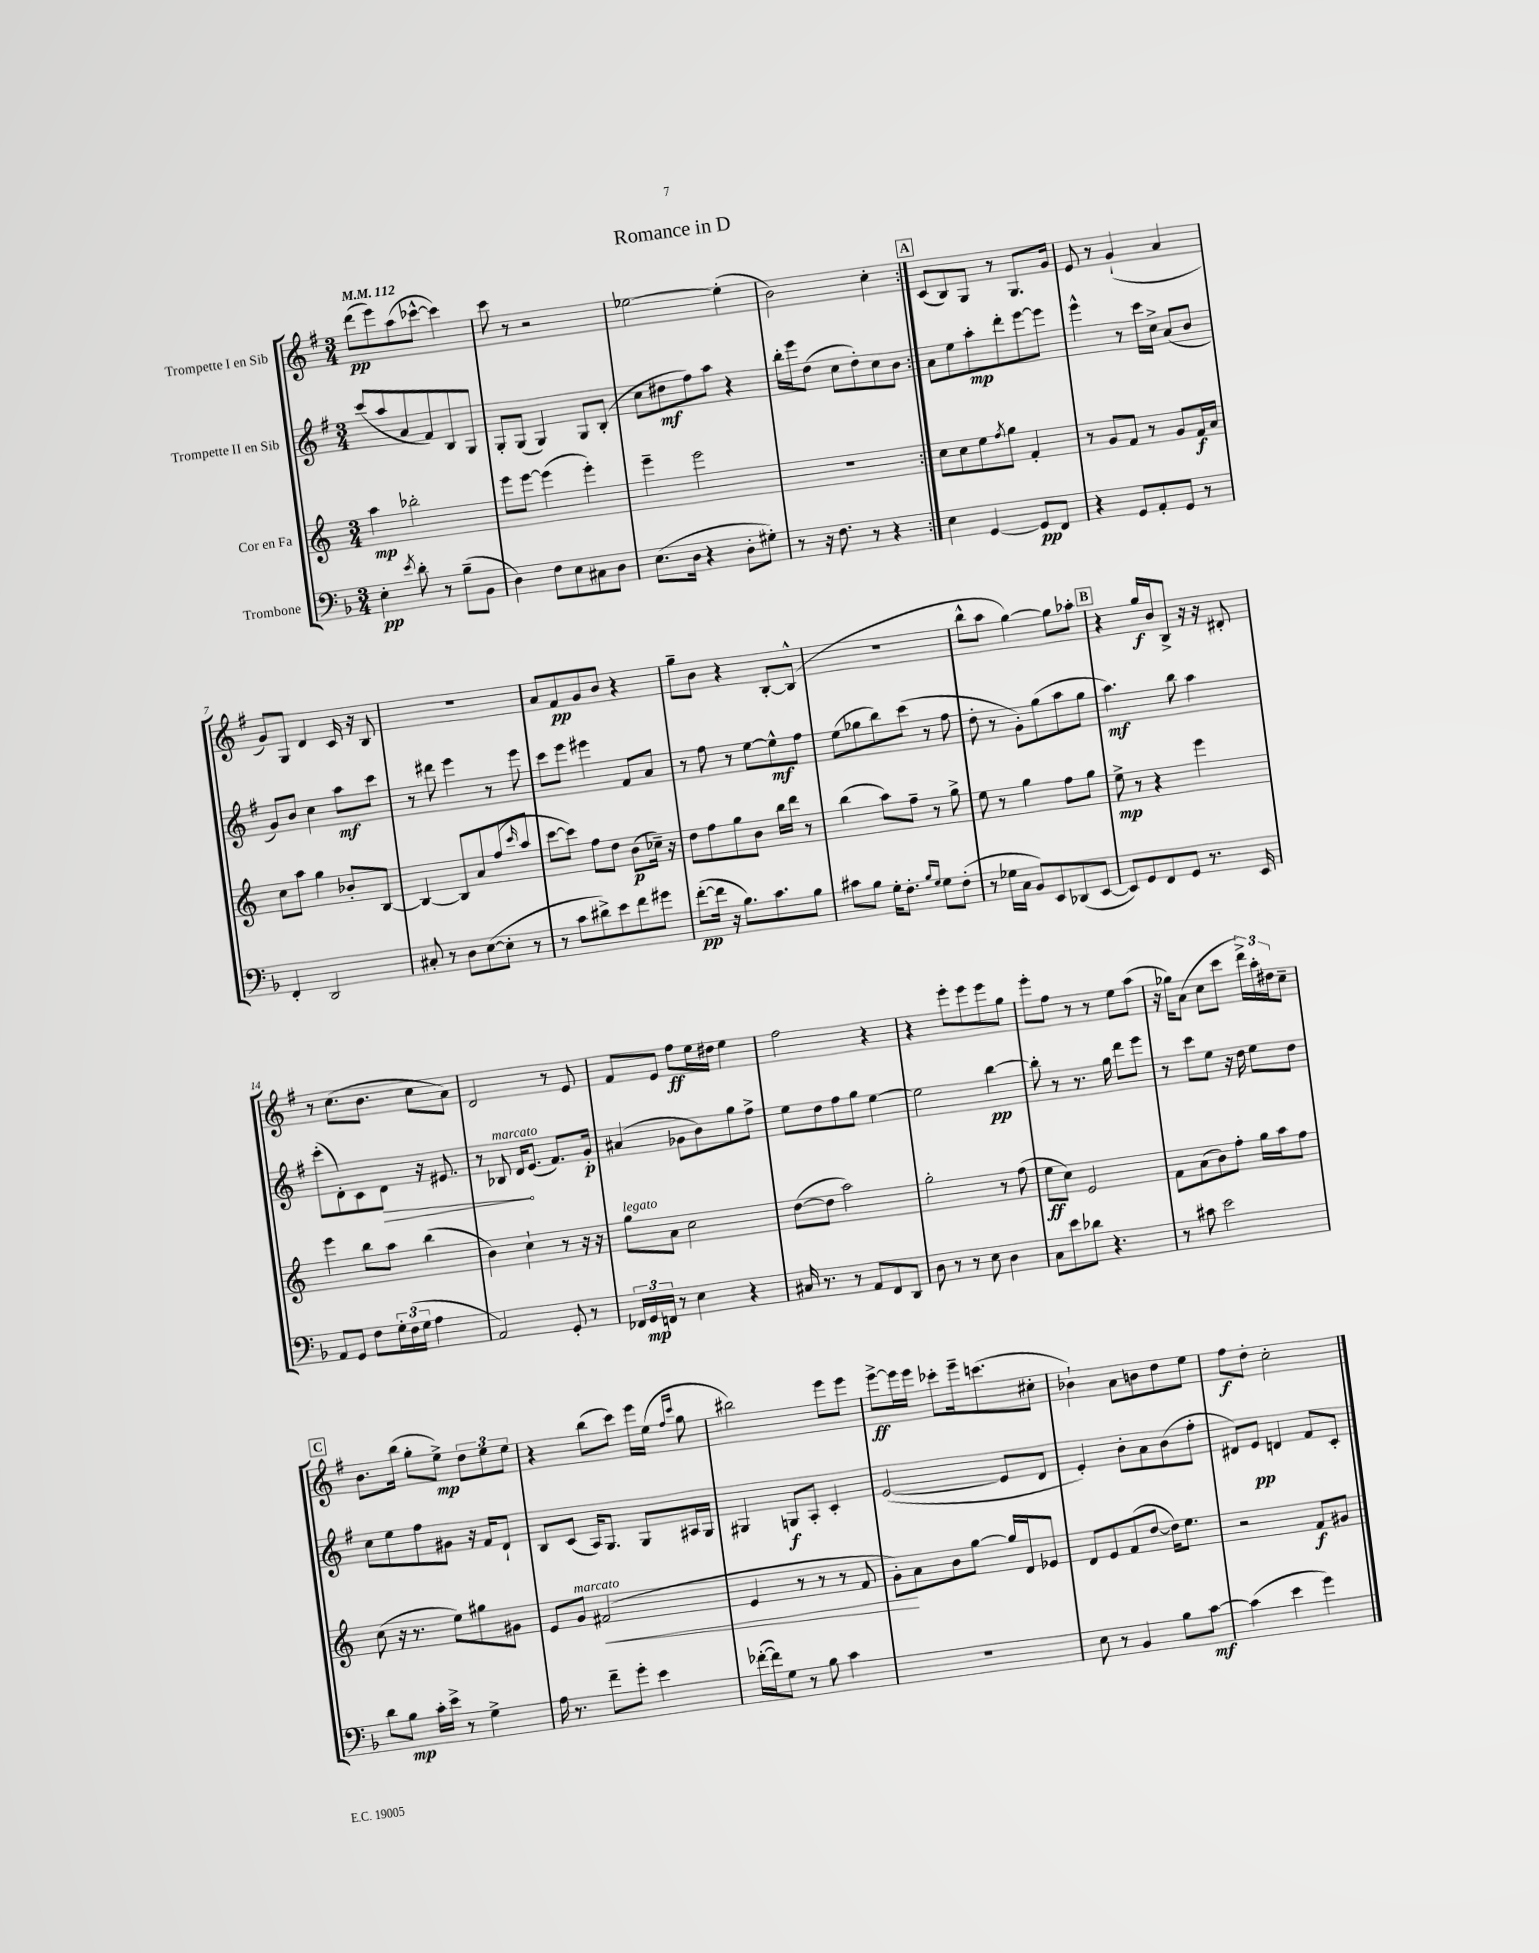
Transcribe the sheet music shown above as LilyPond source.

\header { title = "Romance in D" }
<<
\new StaffGroup <<
\new Staff = "s0" \with { instrumentName = "Trompette I en Sib" } {
    \clef treble \key g \major \numericTimeSignature \time 3/4 \tempo 4 = 112
    \repeat volta 2 { d'''8\pp( e'''8) a''8( ces'''8~-^ ces'''4) |
    c'''8 r8 r2 |
    ees''2~ ees''4-.( |
    b'2) c''4-. | }
    \mark \markup { \box "A" } c'8( b8) g8 r8 g8. g'16 |
    e'8 r8 g'4-!( a'4 |
    g'8) g8 d'4 c'16 r16 b8 |
    R2. |
    a'8 fis'8\pp g'8 b'8 r4 |
    g''8-- b'8 r4 b8~-. b8-^( |
    R2. |
    b''8-^ a''8 g''4~) g''8 aes''8-. |
    \mark \markup { \box "B" } r4 g''16\f b'16 b8-> r16 r16 dis'8-. |
    r8 c''8.( b'8. c''8 a'8) |
    d'2 r8 e'8 |
    fis'8 e'8 fis''8\ff e''16 dis''16 e''4 |
    fis''2 r4 |
    r4 e'''8-. e'''8 e'''8 g''8 |
    e'''8-. fis''8 r8 r8 e''8 a''8( |
    r16 ges''16) a'8( c''8 c'''8 \tuplet 3/2 { d'''16->) a''16-. dis''16 } c''8-- |
    \mark \markup { \box "C" } b'8. b''16( g''8-. e''8->\mp) \tuplet 3/2 { d''8 e''8 e''8 } |
    r4 b''8( c'''8) e'''16 e''16( \grace { fis''16 c'''16 } g''8 |
    bis''2) e'''8 e'''8 |
    e'''8~->\ff e'''16 e'''16 ces'''8-. e'''16-- c'''8.( cis''8-. |
    bes'4-!) a'8 b'8 d''8 e''8 |
    fis''8\f d''8-. c''2-. \bar "|." |
}
\new Staff = "s1" \with { instrumentName = "Trompette II en Sib" } {
    \clef treble \key g \major \numericTimeSignature \time 3/4
    \repeat volta 2 { c'''8( a''8 a'8 fis'8) b8 g8 |
    g8-. g8( g4) g8 b8-.( |
    c''8 dis''8\mf fis''8) a''8 r4 |
    b''16-. e'''16 d''8( c''8 d''8-.) c''8 b'8 | }
    \mark \markup { \box "A" } a'8 e''8 a''8-.\mp d'''8-. e'''8~ e'''8 |
    e'''4-^ r8 c'''16 c''16-> a'8( b'8 |
    g'8) b'8 c''4 a''8\mf c'''8 |
    r8 dis'''8 e'''4 r8 e'''8 |
    c'''8 e'''8 eis'''4 fis'8 a'8 |
    r8 fis''8 r8 e''8~ e''8-^\mf fis''8 |
    e''8( ges''8 b''8) c'''8( r8 fis''8 |
    d''8-. r8 g'8-.) g''8( a''8 g''8 |
    \mark \markup { \box "B" } a''4.\mf) b''8 a''4 |
    c'''8-.( d'8-.) c'8 \once \override Hairpin.circled-tip = ##t d'8\> r16 eis'8. |
    r8 bes8^\markup { \italic "marcato" } d'16\! e'8.( fis'8.) g'16-.\p |
    ais'4( ges'8 b'8) g''8 fis''8-> |
    e''8 d''8 fis''8 g''8 e''4~ |
    e''2 b''4~\pp |
    b''8-. r8 r8. g''16 d'''8 e'''8 |
    r8 c'''8 e''8 r16 d''16 e''8 d''8 |
    \mark \markup { \box "C" } c''8 e''8 fis''8 gis'8 r16 fis'16 d'8-! |
    b8 c'8( a16) g8. g8 ais16 g16 |
    gis4 g8\f a8-. c'4-. |
    e'2~( e'8 d'8 |
    e'4-.) b'8-. a'8 b'8( fis''8-. |
    dis'8) e'8\pp d'4 fis'8 c'8-. \bar "|." |
}
\new Staff = "s2" \with { instrumentName = "Cor en Fa" } {
    \clef treble \key c \major \numericTimeSignature \time 3/4
    \repeat volta 2 { a''4\mp bes''2-. |
    e'''8 e'''8~ e'''4( e'''4-.) |
    e'''4-- e'''2 |
    R2. | }
    \mark \markup { \box "A" } c''8 c''8 e''8 \acciaccatura { f''8 } g''8 f'4-. |
    r8 g'8 f'8 r8 g'8 f'16\f a'16 |
    c''8 a''8 g''4 bes'8-. b8~ |
    b4~ b8 a'8 f''8( \grace { c'''16 } a''8 |
    c'''8~ c'''8) f''8 d''8 b'8\p( ces''16--) r16 |
    d''8 f''8 g''8 b'8 b''16 d'''16 r8 |
    b''4( a''8) f''8-- r8 g''8-> |
    e''8 r8 g''4 f''8 g''8 |
    \mark \markup { \box "B" } e''8->\mp r8 r4 e'''4 |
    e'''4 b''8 a''8 b''4( |
    b'4) c''4-! r8 r16 r16 |
    g''8^\markup { \italic "legato" } a'8 c''2 |
    d''8~( d''8 a''2) |
    g''2-. r8 f''8( |
    e''8\ff c''8) e'2 |
    f'8 a'8( b'8) f''8-. g''16 a''16 f''8 |
    \mark \markup { \box "C" } c''8( r16 r8. e''8) gis''8 gis'8 |
    e'8 g'8^\markup { \italic "marcato" } fis'2\<( |
    e'4 r8 r8 r8 f'8 |
    g'8-.\!) a'8 b'8 g''8~ g''16 d'16 ees'8 |
    d'8 e'8 f'8( d''8~ d''16) e''8. |
    r2 f'8\f gis'8 \bar "|." |
}
\new Staff = "s3" \with { instrumentName = "Trombone" } {
    \clef bass \key f \major \numericTimeSignature \time 3/4
    \repeat volta 2 { e4-.\pp \acciaccatura { e'8 } d'8-. r8 bes8--( bes,8 |
    d4) f8 e8 cis8 d8 |
    e8.( d16 r4 d8-. gis8-.) |
    r8 r16 f8. r8 r4 | }
    \mark \markup { \box "A" } e4 g,4~ g,8\pp f,8 |
    r4 g,8 a,8-. g,8 r8 |
    f,4-. d,2 |
    cis8-. r8 d8 e8~( e8-. r8 |
    r8 c'8 dis'8->) e'8 f'8 gis'8 |
    f'8~-.\pp( f'16 r16 bes8.) c'8. bes8 |
    cis'8 bes8 g16-. f8.-. \grace { bes16 g16 } g8 f8-.( |
    r8 ges16 c16 bes,8) e,8 des,8( e,8~ |
    \mark \markup { \box "B" } e,8) g,8 f,8 g,8 r8. e,16 |
    a,8 g,8 f8 \tuplet 3/2 { g16-. f16( g16 } a4 |
    a,2) g,8-. r8 |
    \tuplet 3/2 { fes,16 g,16\mp f,16 } r8 e4 r4 |
    cis16 r8. r8 a,8 f,8 d,8 |
    d8 r8 r8 e8 d4 |
    c8 e'8 des'8 r4. |
    r8 cis'8 e'2 |
    \mark \markup { \box "C" } d'8 bes8\mp c'16-. e'16-> r8 g4-> |
    a16 r8. f'8-- g'8-. e'4 |
    fes'16~-.( fes'16) g8 r8 bes8 c'4 |
    R2. |
    e8 r8 bes,4 bes8 c'8~\mf |
    c'4( e'4 g'4) \bar "|." |
}
>>
>>
